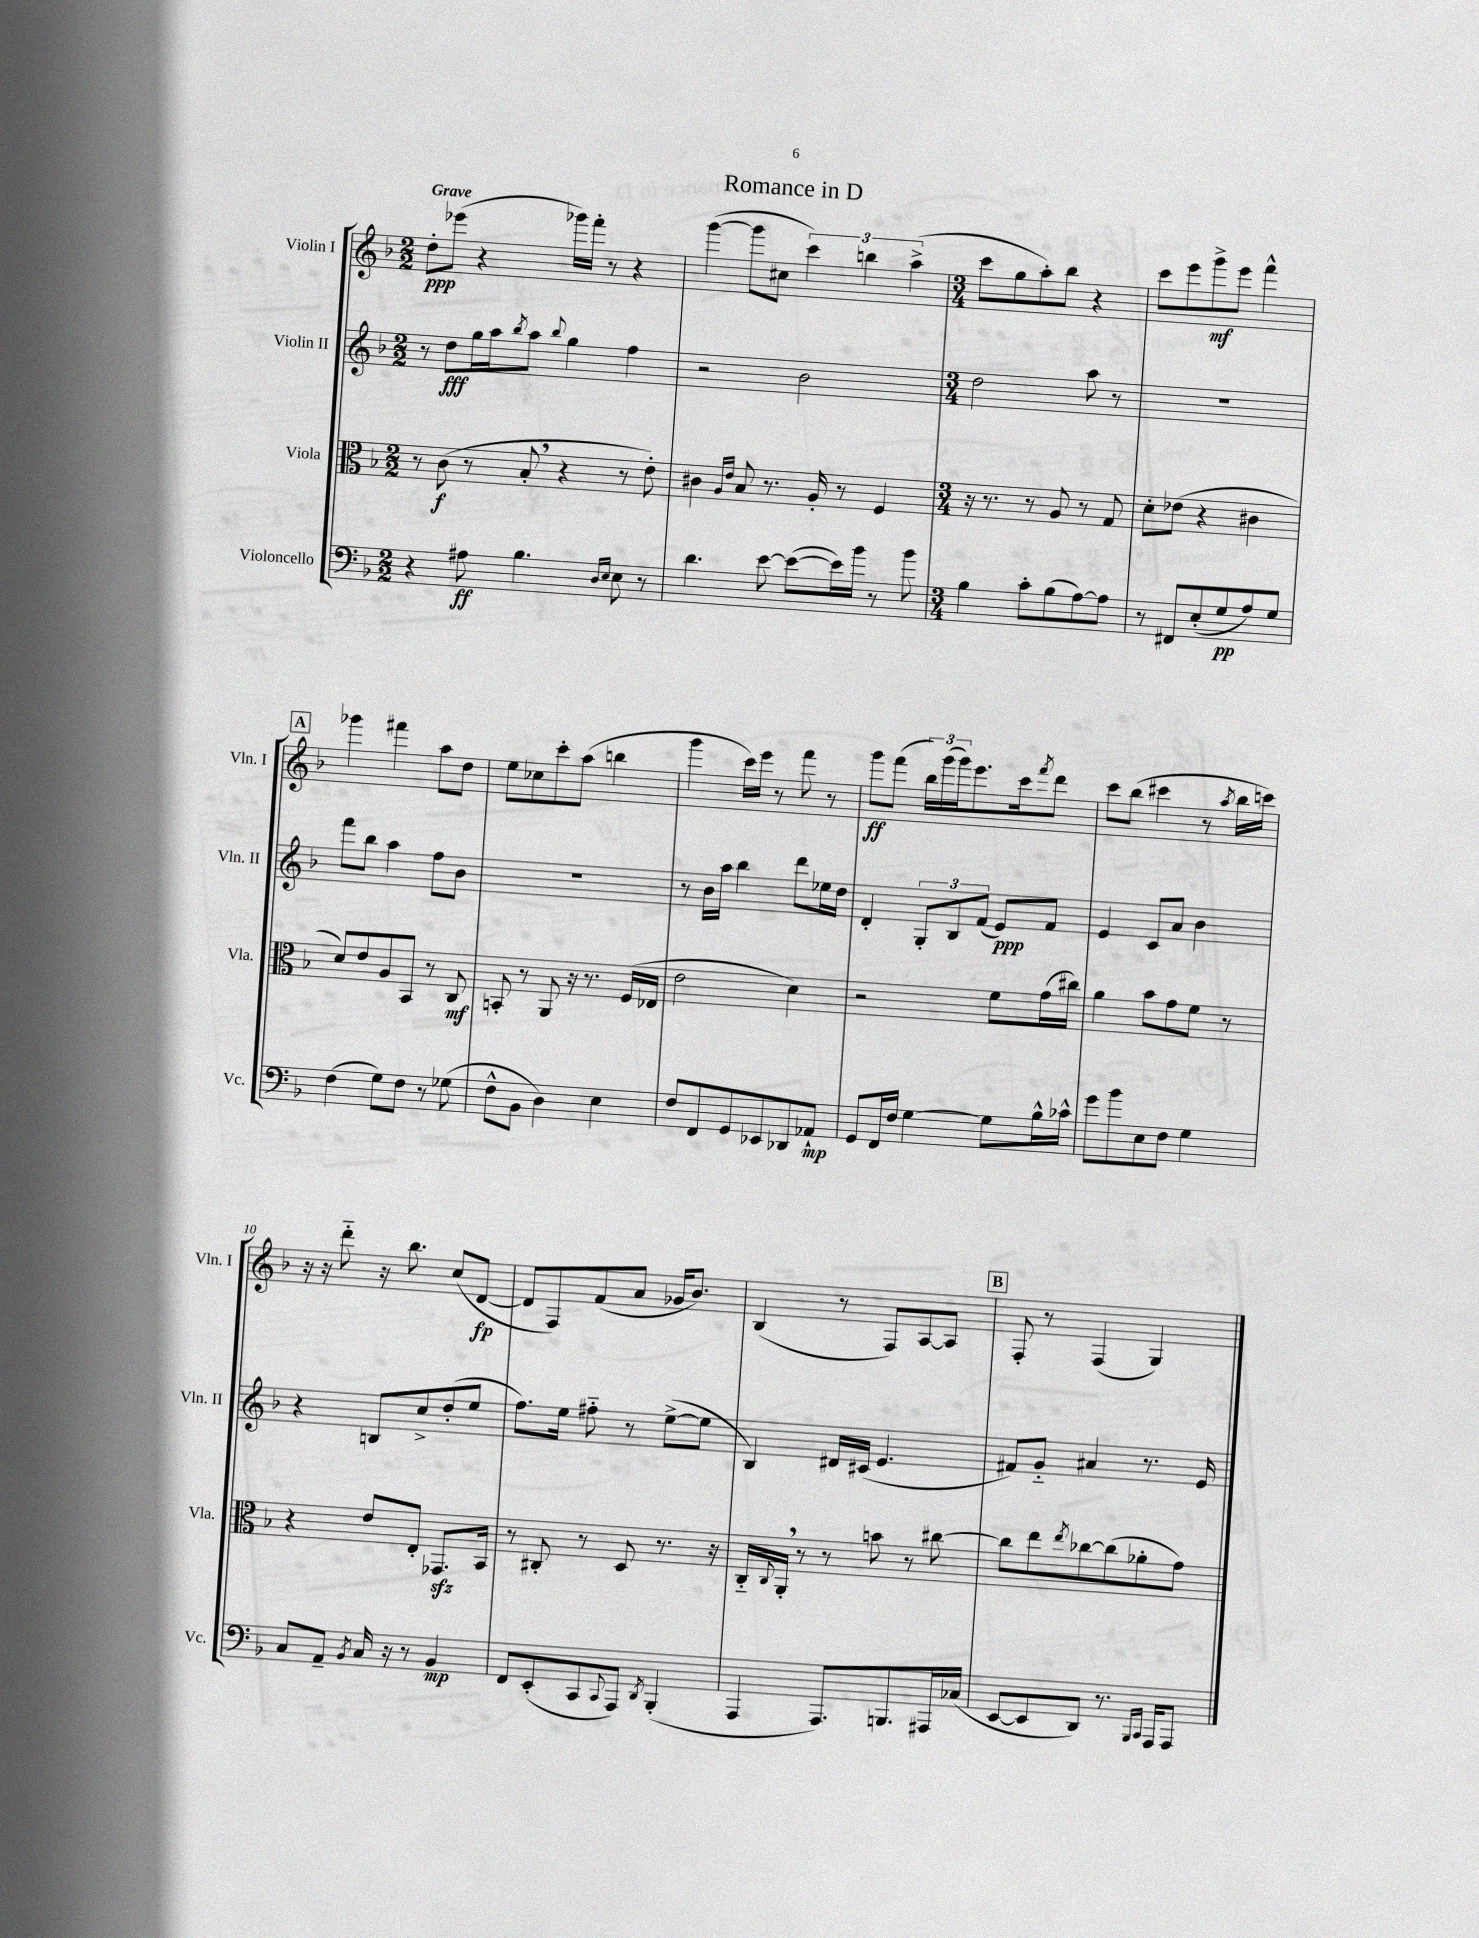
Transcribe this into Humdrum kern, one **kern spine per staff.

**kern	**kern	**kern	**kern
*staff4	*staff3	*staff2	*staff1
*clefF4	*clefC3	*clefG2	*clefG2
*k[b-]	*k[b-]	*k[b-]	*k[b-]
*M2/2	*M2/2	*M2/2	*M2/2
4r	8r	8r	8dd'
.	(8c	8dd	(8eee-
8A#	8r	16gg	4r
.	.	16aa	.
.	.	8qbb-	.
4.B-	8B-'	8aa	.
.	.	8qqbb-	.
.	4r	4gg	16ggg-)
.	.	.	16fff'
.	.	.	8r
16qqD	.	.	.
16qqE	.	.	.
8E	8r	4ff	4r
8r	8e')	.	.
=	=	=	=
4.d	4c#	2r	([4ggg
.	16qqA	.	.
.	16qqe	.	.
.	8B-	.	8ggg]
[8e	8.r	.	8cc#
(8e_	.	2b-	6ccc)
.	16A'	.	.
16e])	8r	.	.
.	.	.	6bb
16b-	.	.	.
8r	4F	.	.
.	.	.	(6aa^
8b-	.	.	.
=	=	=	=
*M3/4	*M3/4	*M3/4	*M3/4
4B-	16r	2dd	8ccc
.	8.r	.	.
.	.	.	8gg
8c'	8r	.	8aa')
(8B-	8A	.	8bb-
[8A)	8r	8aa	4r
8A]	8G	8r	.
=	=	=	=
8r	8d'	2.r	8ccc
8FF#	(8e-	.	8eee
(8E'	4r	.	8ggg^
8G	.	.	8eee
8A)	4c#	.	4fff^^
8G	.	.	.
=	=	=	=
(4F	8d)	8fff	4ggg-
.	8e	8bb-	.
8G)	8A	4aa	4fff#
8F	8BB-	.	.
8r	8r	8ff	8aa
(8G-	8C	8b-	8dd
=	=	=	=
8F^^	8BB'	2.r	8ee
8BB-	8r	.	8cc-
4D)	8AA	.	8ccc'
.	16r	.	(8aa
.	8.r	.	.
4E	.	.	4bb
.	(16F	.	.
.	16E-	.	.
=	=	=	=
8F	2e	8r	4ggg
8FF	.	16b-	.
.	.	16aa	.
8GG	.	4bb-	16ccc)
.	.	.	16eee
8EE-	.	.	8r
8DD-	4d)	8ddd	8fff
8AA-`	.	16ee-	8r
.	.	16dd	.
=	=	=	=
8GG	2r	4d'	8ggg
16FF	.	.	(8fff
16F	.	.	.
[4G	.	12G'	24bb-)
.	.	.	(24ggg
.	.	12B-	24ggg)
.	.	.	8.eee
.	.	(12f	.
8G]	8f	8e)	.
.	.	.	16ccc
.	.	.	8qfff
16B-^^	(16g	8f	8ddd
16c-^^	16cc#)	.	.
=	=	=	=
8g	4a	4e	8ccc
8b-	.	.	(8bb-
8E	8b-	8c	4ccc#
8F	8g	8a	.
4G	8f	4b-	8r
.	.	.	8qaa
.	8r	.	16bb-
.	.	.	16ccc)
=	=	=	=
8C	4r	4r	16r
.	.	.	16r
8AA~	.	.	8ddd'~
8qBB-	.	.	.
16C	8e	8B	16r
16r	.	.	8.bb-
8r	8E'	8cc^	.
4BB-	8.GG-	(8dd'	(8cc
.	.	8ee	[8d
.	16BB-	.	.
=	=	=	=
8FF	8r	8.ff)	8d]
(8EE'	8C#'	.	8F)
.	.	16ee	.
8CC	8r	8ff#'~	(8f
8qqCC	.	.	.
8AAA)	8D	8r	8a
8qDD	.	.	.
(4BBB-'	8.r	([8ee^	16g-
.	.	.	8.b-)
.	.	8ee]	.
.	16r	.	.
=	=	=	=
4AAA	16C'~	4B-)	(4B-
.	8qqC	.	.
.	16AA'	.	.
.	8r	.	.
8.AAA)	8r	16d#	8r
.	.	(16c#	.
.	8b	4.e	8F)
8.BBB	.	.	.
.	8r	.	[8A
16AAA#	[8cc#	.	8A]
(16C-	.	.	.
=	=	=	=
[8EE	8cc#]	8f#)	8F'
8EE]	8ee	8g'~	8r
.	8qee	.	.
8DD)	[8cc-	4a#	(4F
8.r	(8cc-]	.	.
.	8a-'	8.r	4G)
16qqBBB-	.	.	.
16qqCC	.	.	.
16AAA	.	.	.
8AAA	8g)	.	.
.	.	16e	.
==	==	==	==
*-	*-	*-	*-
